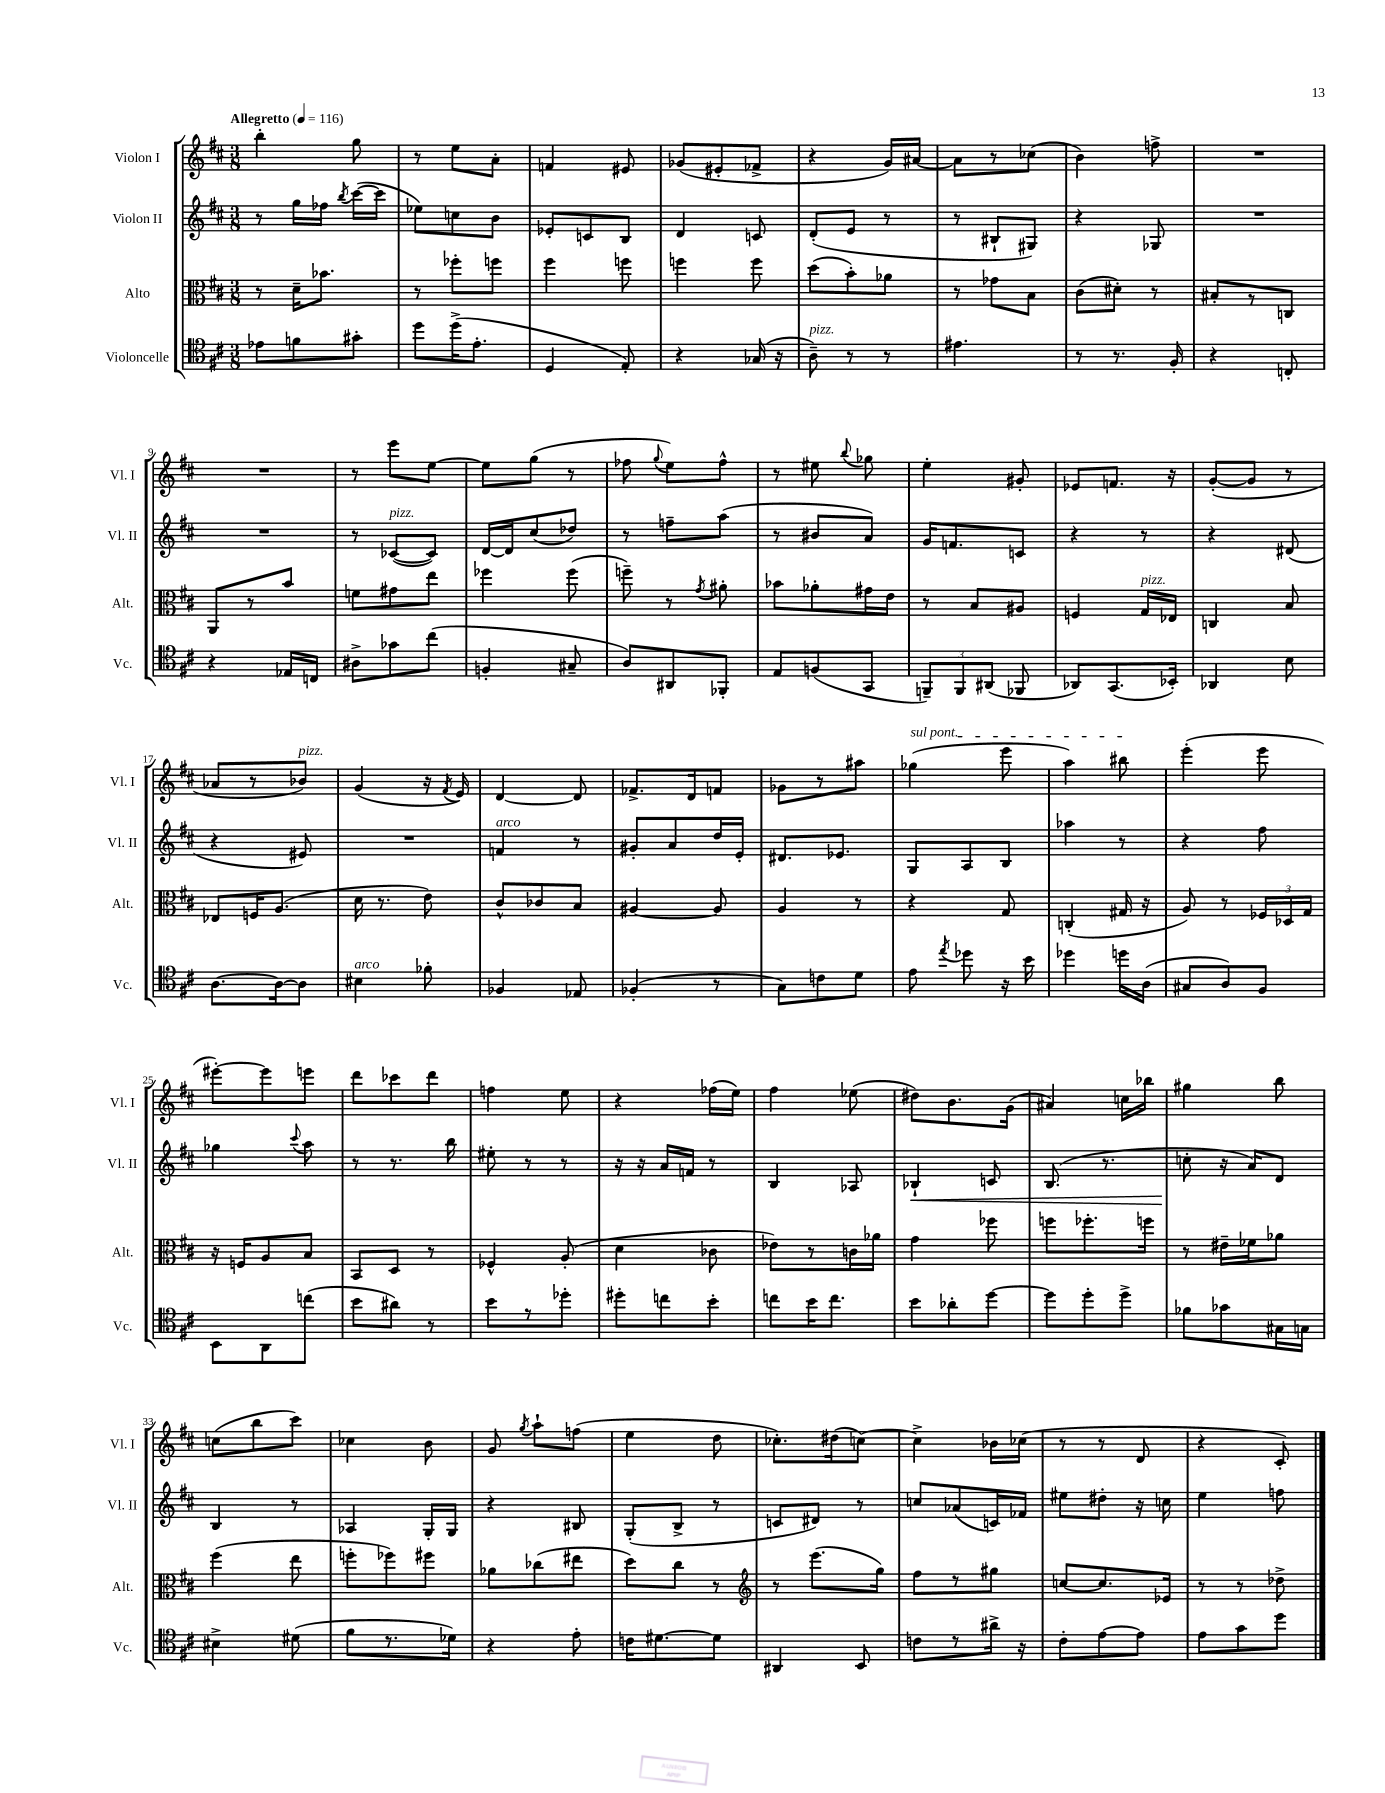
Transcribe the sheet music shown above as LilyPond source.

<<
\new StaffGroup <<
\new Staff = "s0" \with { instrumentName = "Violon I" shortInstrumentName = "Vl. I" } {
    \clef treble \key d \major \numericTimeSignature \time 3/8 \tempo "Allegretto" 4 = 116
    \autoBeamOff b''4-. g''8 |
    r8 e''8[ a'8]-. |
    f'4 eis'8 |
    ges'8[( eis'8-. fes'8]-> |
    r4 g'16[) ais'16]~ |
    ais'8[ r8 ces''8]( |
    b'4) f''8-> |
    R4. |
    R4. |
    r8 e'''8[ e''8]~ |
    e''8[ g''8]( r8 |
    fes''8 \appoggiatura { g''8 } e''8[) fes''8]-^ |
    r8 eis''8 \appoggiatura { b''8 } ges''8 |
    e''4-. gis'8-. |
    ees'8[ f'8.] r16 |
    g'8[~-.( g'8] r8 |
    aes'8[ r8 bes'8]^\markup { \italic "pizz." }) |
    g'4( r16 \acciaccatura { fis'8 } e'16) |
    d'4~ d'8 |
    fes'8.[-> d'16 f'8] |
    ges'8[ r8 ais''8] |
    \once \override TextSpanner.bound-details.left.text = \markup { \italic "sul pont." } ges''4\startTextSpan( e'''8 |
    a''4) bis''8\stopTextSpan |
    e'''4-.( e'''8 |
    eis'''8[~-.) eis'''8 e'''8] |
    d'''8[ ces'''8 d'''8] |
    f''4 e''8 |
    r4 fes''16[( e''16]) |
    fis''4 ees''8( |
    dis''8[) b'8. g'16]( |
    ais'4) c''16[ bes''16] |
    gis''4 b''8 |
    c''8[( b''8 cis'''8]) |
    ces''4 b'8 |
    g'8 \acciaccatura { g''8 } a''8[-! f''8]( |
    e''4 d''8 |
    ces''8.[-.) dis''16( c''8]~) |
    c''4-> bes'16[ ces''16]( |
    r8 r8 d'8 |
    r4 cis'8-.) \bar "|." |
}
\new Staff = "s1" \with { instrumentName = "Violon II" shortInstrumentName = "Vl. II" } {
    \clef treble \key d \major \numericTimeSignature \time 3/8
    \autoBeamOff r8 g''16[ fes''16] \acciaccatura { b''8 } cis'''16[~( cis'''16] |
    ees''8[) c''8 b'8] |
    ees'8[-. c'8 b8] |
    d'4 c'8 |
    d'8[-.( e'8] r8 |
    r8 bis8[-! gis8]) |
    r4 ges8 |
    R4. |
    R4. |
    r8 ces'8[~^\markup { \italic "pizz." }( ces'8]) |
    d'16[~ d'16 cis''8( des''8]) |
    r8 f''8[-- a''8]( |
    r8 bis'8[ a'8]) |
    g'16[ f'8. c'8] |
    r4 r8 |
    r4 dis'8( |
    r4 eis'8) |
    R4. |
    f'4^\markup { \italic "arco" } r8 |
    gis'8[-. a'8 d''16 e'16]-. |
    dis'8.[ ees'8.] |
    g8[ a8 b8] |
    aes''4 r8 |
    r4 fis''8 |
    ges''4 \appoggiatura { cis'''8 } a''8 |
    r8 r8. b''16 |
    eis''8-. r8 r8 |
    r16 r16 a'16[ f'16] r8 |
    b4 aes8 |
    bes4-!\< c'8 |
    b8.( r8. |
    c''8-.\! r16 a'16[) d'8] |
    b4 r8 |
    aes4 g16[-. g16] |
    r4 bis8 |
    g8[-.( b8]-> r8 |
    c'8[ dis'8]) r8 |
    c''8[ aes'8( c'16) fes'16] |
    eis''8[ dis''8]-. r16 c''16 |
    e''4 f''8 \bar "|." |
}
\new Staff = "s2" \with { instrumentName = "Alto" shortInstrumentName = "Alt." } {
    \clef alto \key d \major \numericTimeSignature \time 3/8
    \autoBeamOff r8 d'16[-- bes'8.] |
    r8 fes''8[-. f''8] |
    fis''4 f''8 |
    f''4 f''8 |
    d''8[( b'8-.) aes'8] |
    r8 ges'8[ b8] |
    cis'8[( dis'8]-.) r8 |
    bis8[-. r8 c8] |
    a,8[ r8 b'8] |
    f'8[ gis'8 e''8] |
    fes''4 fes''8( |
    f''8--) r8 \acciaccatura { g'8 } ais'8-. |
    bes'8[ aes'8-. gis'16 e'16] |
    r8 b8[ ais8] |
    f4 g16[^\markup { \italic "pizz." } ees16] |
    c4 b8 |
    ees8[ f16 a8.]( |
    d'16 r8. e'8) |
    cis'8[-^ ces'8 b8] |
    ais4~ ais8 |
    a4 r8 |
    r4 g8 |
    c4-.( gis16 r16 |
    a8) r8 \tuplet 3/2 { fes16[ des16 g16] } |
    r16 f16[ a8 b8] |
    b,8[ d8] r8 |
    fes4-^ a8-.( |
    d'4 ces'8 |
    ees'8[) r8 c'16 aes'16] |
    g'4 fes''8 |
    f''8[ fes''8.-. f''16] |
    r8 eis'16[-- fes'16 aes'8] |
    fis''4( e''8 |
    f''8[-. fes''8) fis''8] |
    aes'8[ ces''8( eis''8] |
    d''8[) cis''8] r8 |
    \clef treble r8 e'''8.[( g''16]) |
    fis''8[ r8 gis''8] |
    c''8[~ c''8. ees'16] |
    r8 r8 des''8-> \bar "|." |
}
\new Staff = "s3" \with { instrumentName = "Violoncelle" shortInstrumentName = "Vc." } {
    \clef tenor \key d \major \numericTimeSignature \time 3/8
    \autoBeamOff ees'8[ f'8 gis'8]-. |
    d''8[ d''16->( e'8.]-. |
    d4 e8-.) |
    r4 ges16( r16 |
    a8--^\markup { \italic "pizz." }) r8 r8 |
    eis'4. |
    r8 r8. fis16-. |
    r4 c8-. |
    r4 ees16[ c16] |
    ais8[-> ges'8 cis''8]( |
    f4-. gis8-- |
    a8[) ais,8 fes,8]-. |
    e8[ f8( g,8] |
    \tuplet 3/2 { f,8[--) f,8 ais,8]( } fes,8 |
    aes,8[) g,8.( bes,16]-.) |
    aes,4 b8 |
    a8.[~ a16~ a8] |
    bis4^\markup { \italic "arco" } fes'8-. |
    fes4 ees8 |
    fes4-.( r8 |
    g8[) c'8 d'8] |
    e'8 \acciaccatura { e''8 } des''8 r16 b'16 |
    des''4 d''16[ a16]( |
    gis8[ a8) fis8] |
    b,8[ a,8 c''8]( |
    b'8[ ais'8]) r8 |
    b'8[ r8 des''8]-. |
    dis''8[-. c''8 b'8]-. |
    c''8[ b'16 c''8.] |
    b'8[ aes'8-. d''8]~ |
    d''8[ d''8-. d''8]-> |
    fes'8[ ges'8 gis16 g16] |
    bis4-> dis'8( |
    fis'8[ r8. des'16]) |
    r4 e'8-. |
    c'16[ dis'8.~ dis'8] |
    ais,4 b,8 |
    c'8[ r8 ais'16]-> r16 |
    cis'8[-. e'8~ e'8] |
    e'8[ g'8 d''8] \bar "|." |
}
>>
>>
